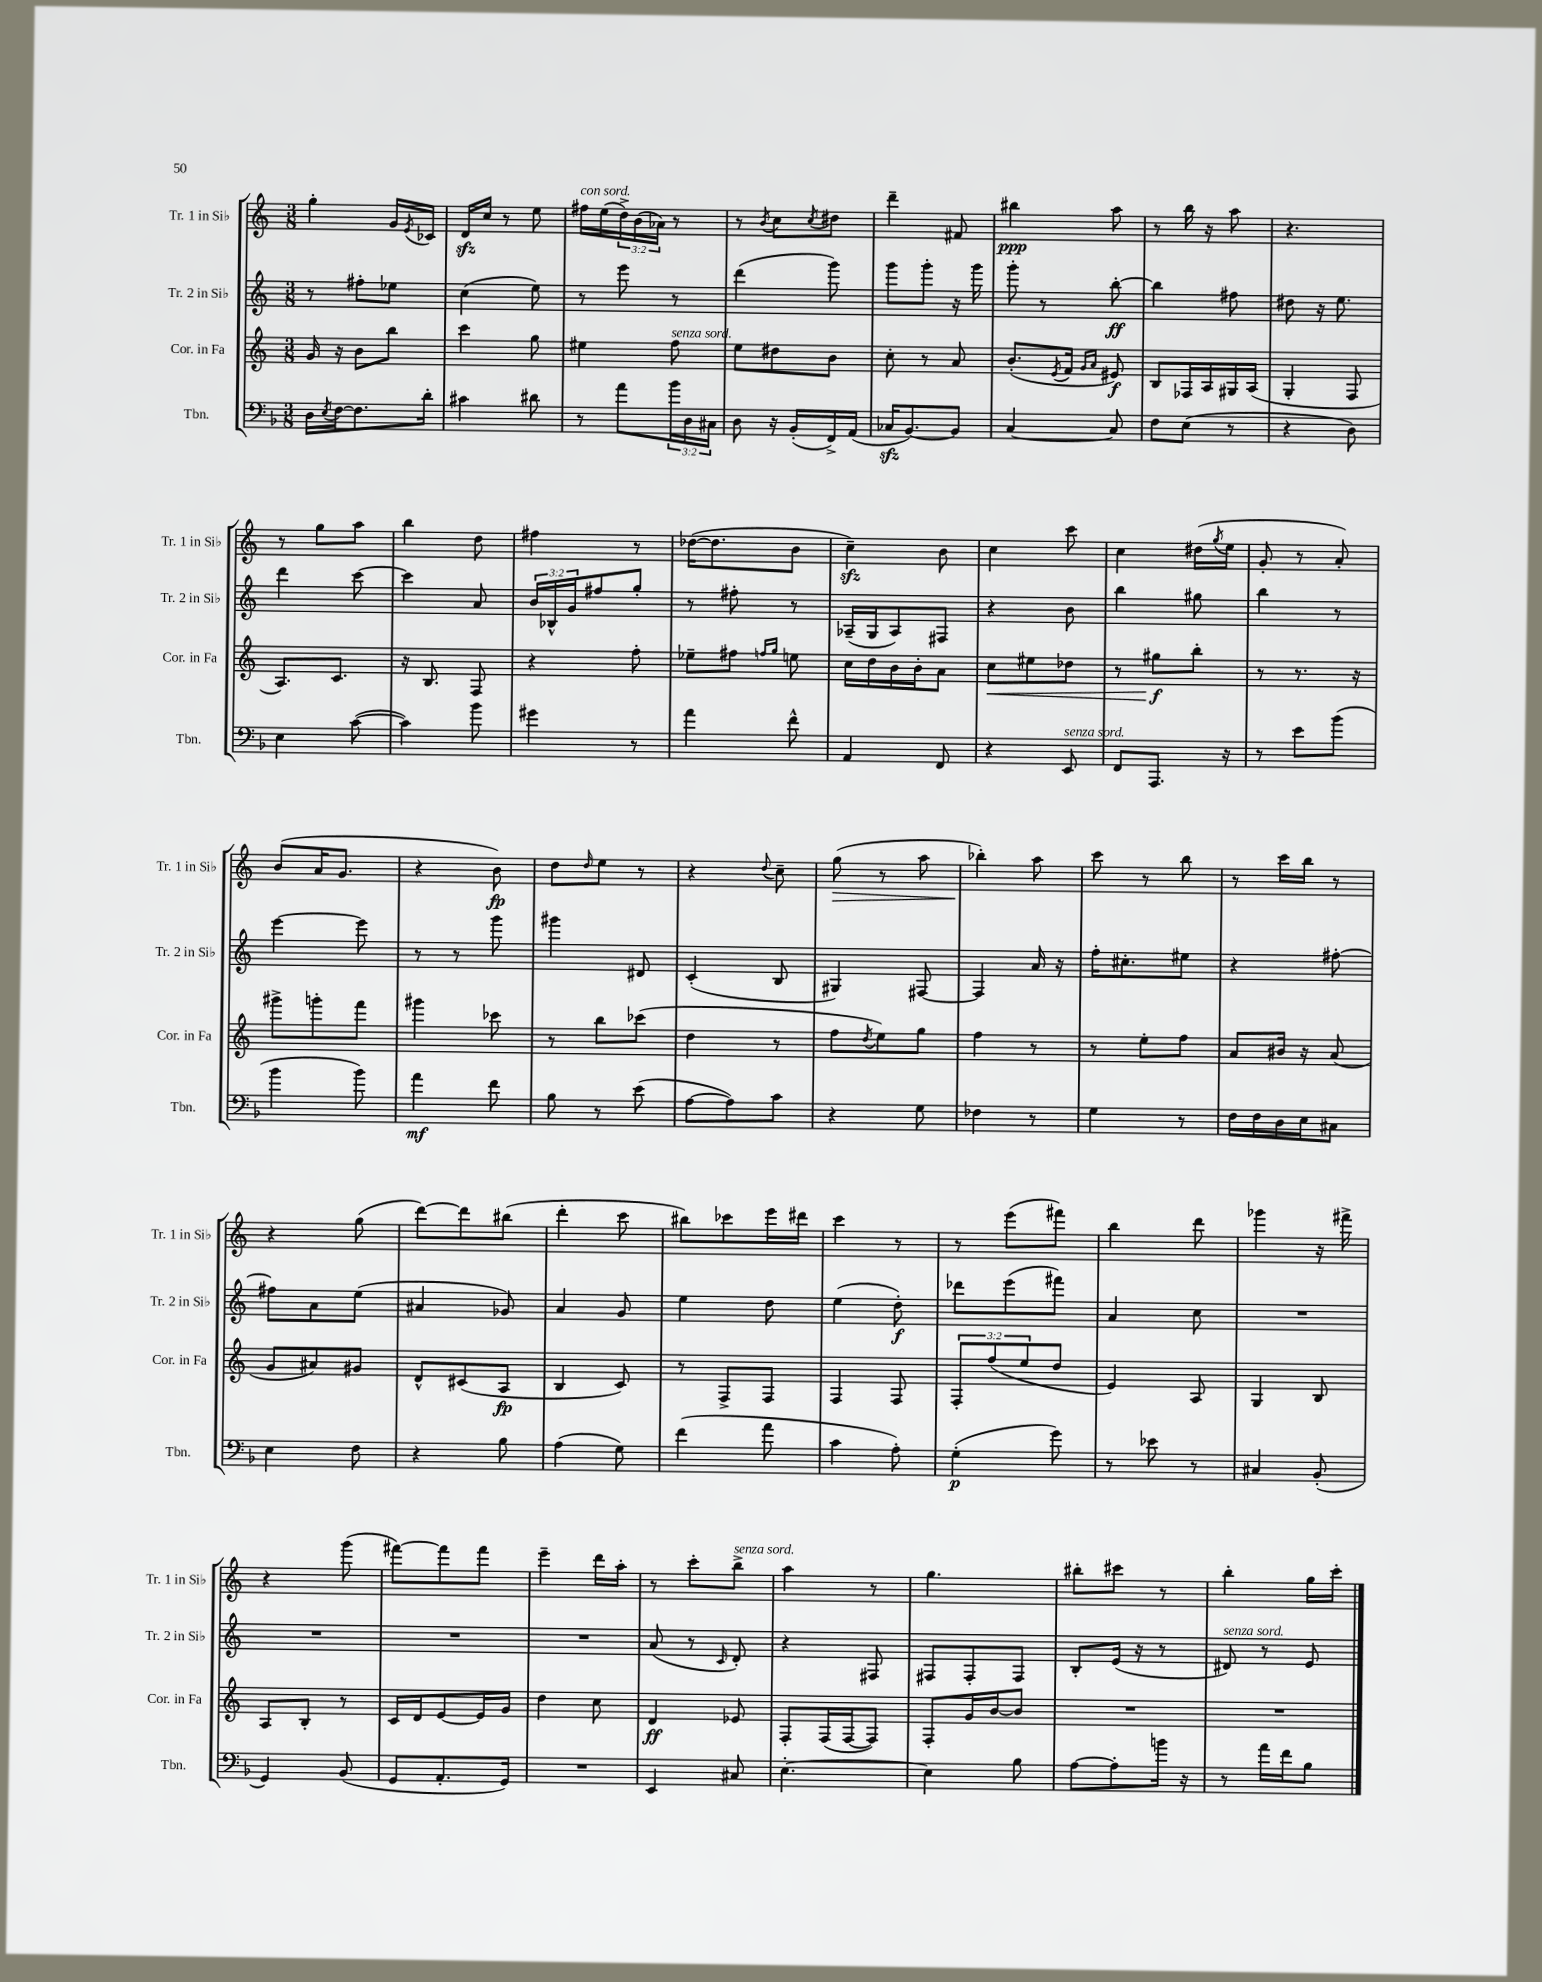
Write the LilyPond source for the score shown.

<<
\new StaffGroup <<
\new Staff = "s0" \with { instrumentName = "Tr. 1 in Sib" shortInstrumentName = "Tr. 1 in Sib" } {
    \clef treble \key c \major \numericTimeSignature \time 3/8 \override Staff.TupletNumber.text = #tuplet-number::calc-fraction-text
    g''4-. g'16 \acciaccatura { e'8 } ces'16 |
    d'16\sfz c''16 r8 e''8 |
    fis''16^\markup { \italic "con sord." } e''16( \tuplet 3/2 { d''16->) b'16( aes'16) } r8 |
    r8 \acciaccatura { b'8 } c''8 \acciaccatura { c''8 } dis''8 |
    d'''4-- fis'8 |
    bis''4\ppp a''8 |
    r8 b''16 r16 a''8 |
    r4. |
    r8 g''8 a''8 |
    b''4 d''8 |
    fis''4 r8 |
    des''16~( des''8. b'8 |
    c''4--\sfz) b'8 |
    c''4 c'''8 |
    c''4 dis''16( \acciaccatura { g''8 } e''16 |
    g'8-. r8 a'8-.) |
    b'8( a'16 g'8. |
    r4 b'8\fp) |
    d''8 \grace { d''16 } e''8 r8 |
    r4 \appoggiatura { d''8 } c''8-- |
    g''8\>( r8 a''8 |
    bes''4-.\!) a''8 |
    c'''8 r8 b''8 |
    r8 c'''16 b''16 r8 |
    r4 g''8( |
    d'''8~) d'''8 bis''8( |
    d'''4-. c'''8 |
    bis''8) ces'''8 e'''16 dis'''16 |
    c'''4 r8 |
    r8 e'''8( fis'''8) |
    b''4 d'''8 |
    ges'''4 r16 fis'''16-> |
    r4 g'''8( |
    fis'''8~) fis'''8 fis'''8 |
    e'''4-- d'''16 a''16-. |
    r8 c'''8-. b''8->^\markup { \italic "senza sord." } |
    a''4 r8 |
    g''4. |
    bis''8-. cis'''8 r8 |
    b''4-. g''16 c'''16-. \bar "|." |
}
\new Staff = "s1" \with { instrumentName = "Tr. 2 in Sib" shortInstrumentName = "Tr. 2 in Sib" } {
    \clef treble \key c \major \numericTimeSignature \time 3/8 \override Staff.TupletNumber.text = #tuplet-number::calc-fraction-text
    r8 fis''8-. ees''8 |
    c''4( e''8) |
    r8 e'''8 r8 |
    d'''4( g'''8) |
    g'''8 g'''8-. r16 g'''16 |
    g'''8-. r8 b''8~-.\ff |
    b''4 fis''8 |
    dis''8 r16 e''8. |
    d'''4 c'''8~ |
    c'''4 a'8 |
    \tuplet 3/2 { b'16 bes16-^ g'16 } fis''8 g''8-. |
    r8 fis''8-. r8 |
    aes16--( g16 aes8) fis8 |
    r4 b'8 |
    b''4 gis''8 |
    b''4 r8 |
    e'''4~ e'''8 |
    r8 r8 g'''8 |
    gis'''4 dis'8 |
    c'4-.( b8 |
    gis4) fis8~ |
    fis4 a'16 r16 |
    f''16-. cis''8.-. eis''8 |
    r4 fis''8~-. |
    fis''8 a'8 e''8( |
    ais'4 ges'8) |
    a'4 g'8 |
    e''4 d''8 |
    e''4( d''8-.\f) |
    des'''8 e'''8( fis'''8) |
    a'4 c''8 |
    R4. |
    R4. |
    R4. |
    R4. |
    a'8( r8 \grace { c'16 } d'8-.) |
    r4 fis8 |
    fis8 fis8-. fis8 |
    b8-. e'16( r16 r8 |
    dis'8^\markup { \italic "senza sord." }) r8 e'8 \bar "|." |
}
\new Staff = "s2" \with { instrumentName = "Cor. in Fa" shortInstrumentName = "Cor. in Fa" } {
    \clef treble \key c \major \numericTimeSignature \time 3/8 \override Staff.TupletNumber.text = #tuplet-number::calc-fraction-text
    g'16 r16 b'8 b''8 |
    c'''4 g''8 |
    eis''4 f''8^\markup { \italic "senza sord." } |
    e''8 dis''8 b'8 |
    c''8-. r8 a'8 |
    b'8.-.( \acciaccatura { e'8 } f'16 \grace { g'16 a'16 } eis'8\f) |
    b8 fes16 a16 gis16 a16( |
    g4-. f8 |
    a8.) c'8. |
    r16 b8. f8 |
    r4 f''8-. |
    ees''8-- fis''8 \grace { f''16 g''16 } e''8 |
    c''16 d''16 b'16 b'16-. a'8 |
    c''8\< eis''8 des''8 |
    r8 gis''8\f\! b''8-. |
    r8 r8. r16 |
    gis'''8-> g'''8-. f'''8 |
    gis'''4 ces'''8 |
    r8 b''8 ces'''8( |
    d''4 r8 |
    f''8 \acciaccatura { d''8 } e''8) g''8 |
    f''4 r8 |
    r8 e''8-. f''8 |
    a'8 bis'16 r16 a'8( |
    g'8 ais'8) gis'8 |
    d'8-^ cis'8( a8\fp |
    b4 c'8) |
    r8 f8-> f8 |
    f4 f8 |
    \tuplet 3/2 { f8-. f''8( e''8 } d''8 |
    e'4) a8 |
    g4 b8 |
    a8 b8-. r8 |
    c'16 d'16 e'8~ e'16 g'16 |
    d''4 c''8 |
    d'4\ff ees'8 |
    f8-. f16( f16~ f8) |
    f8-. g'16 b'16~ b'8 |
    R4. |
    R4. \bar "|." |
}
\new Staff = "s3" \with { instrumentName = "Tbn." shortInstrumentName = "Tbn." } {
    \clef bass \key f \major \numericTimeSignature \time 3/8 \override Staff.TupletNumber.text = #tuplet-number::calc-fraction-text
    d16 \acciaccatura { e8 } f16~ f8. d'16-. |
    cis'4 dis'8 |
    r8 a'8 \tuplet 3/2 { bes'16 d16 cis16 } |
    d8 r16 bes,16-.( f,16->) a,16( |
    ces16\sfz bes,8.~) bes,8 |
    c4~ c8 |
    f8 e8( r8 |
    r4 d8) |
    e4 c'8~( |
    c'4) bes'8 |
    gis'4 r8 |
    a'4 f'8-^ |
    a,4 f,8 |
    r4 e,8^\markup { \italic "senza sord." } |
    f,8 a,,8. r16 |
    r8 e'8 bes'8( |
    bes'4 bes'8) |
    a'4\mf f'8 |
    bes8 r8 e'8( |
    a8~ a8) c'8 |
    r4 g8 |
    fes4 r8 |
    g4 r8 |
    f16 f16 d16 e16 cis8 |
    e4 f8 |
    r4 bes8 |
    a4( g8) |
    f'4( a'8 |
    c'4 a8-.) |
    g4-.\p( g'8) |
    r8 ees'8 r8 |
    cis4 bes,8-.( |
    g,4) bes,8( |
    g,8 a,8.-. g,16) |
    R4. |
    e,4 cis8 |
    e4.~-. |
    e4 bes8 |
    a8~ a8-. b'16 r16 |
    r8 a'16 f'16 bes8 \bar "|." |
}
>>
>>
\layout { \context { \Score \remove "Bar_number_engraver" } }
